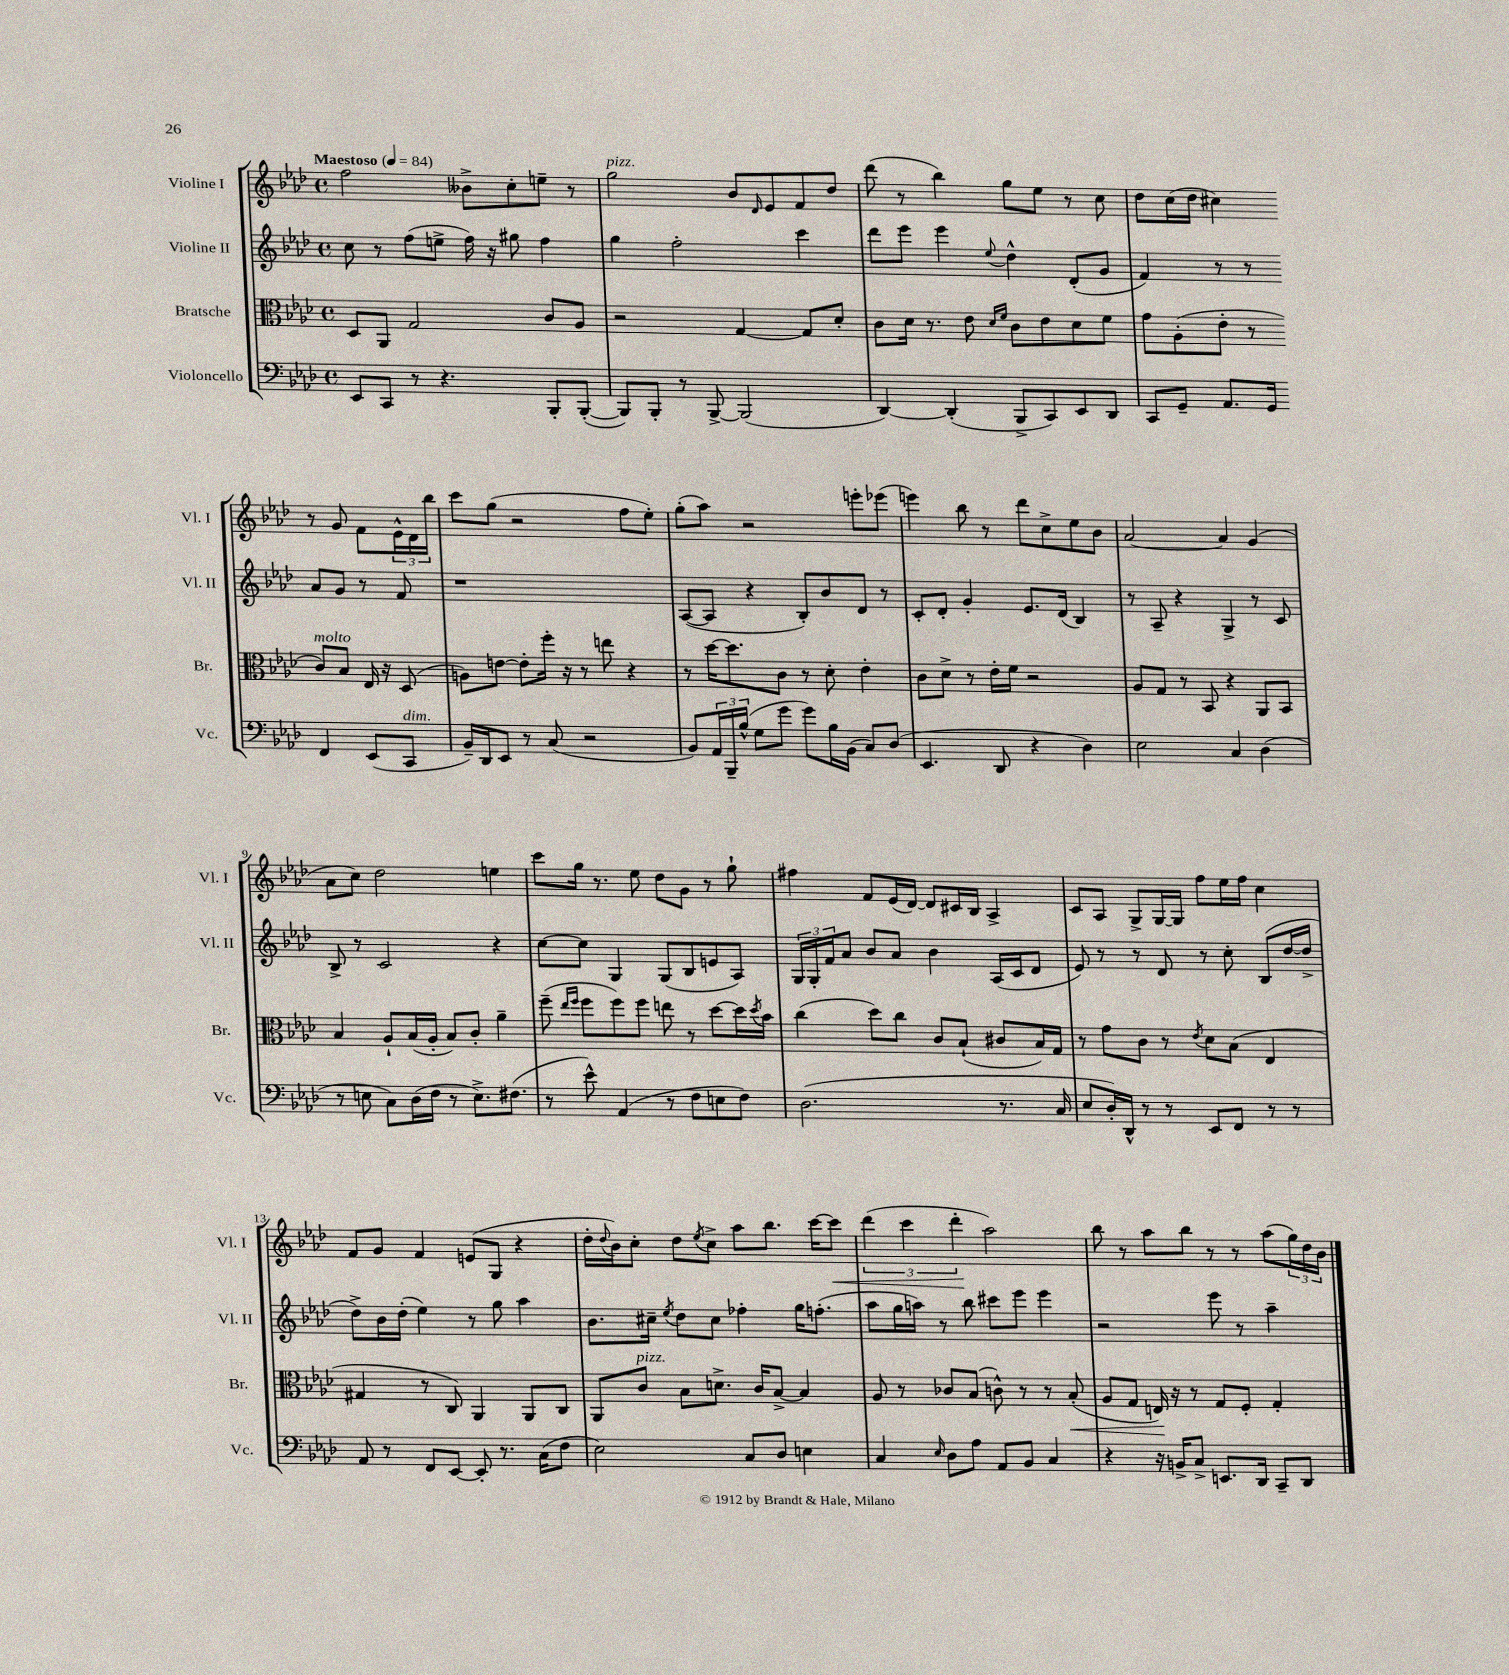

**kern	**kern	**kern	**kern
*staff4	*staff3	*staff2	*staff1
*clefF4	*clefC3	*clefG2	*clefG2
*k[b-e-a-d-]	*k[b-e-a-d-]	*k[b-e-a-d-]	*k[b-e-a-d-]
*M4/4	*M4/4	*M4/4	*M4/4
*met(c)	*met(c)	*met(c)	*met(c)
*MM84	*MM84	*MM84	*MM84
8EE-/L	8D-/L	8cc\	2ff\
8CC/J	8AA-/J	8r	.
8r	2G/	(8ff\L	.
4.r	.	8ee^\J	.
.	.	16ff\)	8b--^\L
.	.	16r	.
.	.	8gg#\	8cc'\
8BBB-'/L	8c/L	4ff\	8ee~\J
([8BBB-'/J	8A-/J	.	8r
=	=	=	=
8BBB-/]L)	2r	4gg\	2gg\
8BBB-'/J	.	.	.
8r	.	2ff'\	.
[8BBB-^/	.	.	.
(2BBB-/]	[4G/	.	8b-/L
.	.	.	16qqd-/
.	.	.	8e-/
.	8G/]L	4ccc\	8f/
.	8d-'/J	.	8dd-/J
=	=	=	=
[4DD-/)	8c\L	8ddd-\L	(8ddd-\
.	16d-\Jk	8eee-\J	8r
.	8.r	.	.
(4DD-'/]	.	4eee-\	4bb-\)
.	8e-\	.	.
.	16qqd-/LL	.	.
.	16qqf/JJ	8qqee-/	.
8BBB-^/L	8c\L	4dd-^^\	8gg\L
8CC/)	8e-\	.	8ee-\J
8EE-/	8d-\	(8d-'/L	8r
8DD-/J	8f\J	8g/J	8cc\
=	=	=	=
8CC/L	8g\L	4f/)	8dd-\L
8GG~/J	(8A-'\	.	(16cc\L
.	.	.	16dd-\JJ
8.AA-/L	8e-'\J	8r	4cc#\)
.	8r	8r	.
16GG/Jk	.	.	.
4FF/	8c/L)	8a-/L	8r
.	8B-/J	8g/J	8g/
(8EE-/L	16E-/	8r	8f\L
.	16r	.	.
8CC/J	(8D-/	8f/	24e-^^\L
.	.	.	24d-\
.	.	.	24bb-\JJ
=	=	=	=
16BB-~/LL)	8A\L)	1r	8ccc\L
16DD-/J	.	.	.
8EE-/J	[8e\J	.	(8gg\J
8r	8e'\]L	.	2r
(8C/	16ff'\Jk	.	.
.	16r	.	.
2r	8r	.	.
.	8ee\	.	.
.	4r	.	8ff\L
.	.	.	8ee-'\J)
=	=	=	=
8BB-/L)	8r	([8A-/L	(8gg'\L
24AA-/L	[16dd-\LK	8A-/]J	8aa-\J)
24BBB-~/	.	.	.
.	8.dd-\]	.	.
(24B-^^/JJ	.	.	.
8G\L	.	4r	2r
8g\J	8c\J	.	.
8g\L)	8r	8B-'/L)	.
16B-\L	8d-'\	8b-/	.
(16BB-\JJ	.	.	.
8C/L)	4e-'\	8d-/J	8eee'\L
(8D-/J	.	8r	(8eee-\J
=	=	=	=
4.EE-/	8c\L	8c'/L	4eee\)
.	8d-^\J	8d-'/J	.
.	8r	4g'/	8bb-\
8DD-/	16e-'\LL	.	8r
.	16f\JJ	.	.
4r	2r	8.e-/L	8ddd-\L
.	.	.	8cc^\
.	.	(16d-/Jk	.
4D-\)	.	4B-/)	8ee-\
.	.	.	8b-\J
=	=	=	=
2E-\	8A-/L	8r	[2a-/
.	8G/J	8A-~/	.
.	8r	4r	.
.	8BB-/	.	.
4C/	4r	4G^/	4a-/]
(4D-\	8AA-/L	8r	(4g/
.	8BB-/J	8c/	.
=	=	=	=
8r	4B-/	8B-^/	8a-\L
8E\	.	8r	8cc\J)
8C\L)	8A-`/L	2c/	2dd-\
(16D-\L	(16B-/L	.	.
16F\JJ	16A-'/JJ	.	.
8r	8B-/L)	.	.
8.E^\L)	8c'/J	.	.
.	4a-~\	4r	4ee\
(8.F#\J	.	.	.
=	=	=	=
8r	(8ff~\	[8cc\L	8ccc\L
.	16qqee-/LL	.	.
.	16qqff/JJ	.	.
8e-^^\)	8ff\L	8cc\]J	16gg\Jk
.	.	.	8.r
(4AA-/	8ff\)	4G/	.
.	8ff\J	.	8ee-\
8r	8ee\	(8G/L	8dd-\L
8F\L	8r	8B-/	8g\J
8E\	[8dd-\L	8e/	8r
8F\J)	16dd-\]L	8A-/J)	8gg`\
.	8qdd-/	.	.
.	16b-\JJ	.	.
=	=	=	=
(2.D-\	(4cc\	24G/LL	4ff#\
.	.	24G'/	.
.	.	24f/J	.
.	.	8a-/J	.
.	8dd-\L)	8b-/L	8f/L
.	8cc\J	8a-/J	(16e-/L
.	.	.	[16d-/JJ)
.	8c/L	4b-\	8d-/]L
.	(8B-`/J	.	16c#/L
.	.	.	16B-/JJ
8.r	8c#/L	(16A-/LL	4A-^/
.	.	16c/J	.
.	16B-/L)	8d-/J	.
16C/	16G/JJ	.	.
=	=	=	=
8E-/L	8r	8e-/)	8c/L
16D-'/L)	8g\L	8r	8A-/J
16DD-^^/JJ	.	.	.
8r	8c\J	8r	8G^/L
8r	8r	8d-/	[16G/L
.	.	.	16G/]JJ
.	8qe-/	.	.
8EE-/L	8d-\L	8r	8ff\L
8FF/J	(8B-\J	8cc'\	16ee-\L
.	.	.	16ff\JJ
8r	4E-/	(8B-/L	4cc\
8r	.	[16dd-/L	.
.	.	16dd-^/]JJ	.
=	=	=	=
8AA-/	4G#/	8dd-^\L)	8f/L
8r	.	16b-\L	8g/J
.	.	(16dd-'\JJ	.
8FF/L	8r	4ee-\)	4f/
[8EE-/J	8C/)	.	.
8EE-'/]	4AA-/	8r	(8e/L
8.r	.	8gg\	8G/J
.	8AA-/L	4aa-\	4r
(16C\LK	.	.	.
8F\J	8C/J	.	.
=	=	=	=
2E-\)	8AA-/L	8.b-\L	16dd-'\LL
.	.	.	8qqdd-/
.	.	.	16b-\J)
.	8c/J	.	8cc'\J
.	.	16cc#~\Jk	.
.	.	8qee-/	.
.	8B-\L	8dd-\L	8dd-\L
.	.	.	8qee-/
.	8.d^\J	8cc#\J	8cc^\J
8C/L	.	4ff-'\	8aa-\L
.	16c/LK	.	.
8D-/J	[8B-^/J	.	8.bb-\J
4E\	4B-/]	16gg\LK	.
.	.	(8.ff'\J	[16ccc\LK
.	.	.	8ccc\]J
=	=	=	=
4C/	8A-/	8aa-\L	(6ddd-\
.	8r	16gg\L	.
.	.	.	6ccc\
.	.	16aa\JJ)	.
16qqE-/	.	.	.
8D-\L	8c-/L	8r	.
.	.	.	6ddd-'\
8A-\J	(8B-/J	8bb-\	.
8AA-/L	8c^^\)	8ccc#\L	2aa-\)
8BB-/J	8r	8eee-\J	.
4C/	8r	4eee-\	.
.	(8B-'/	.	.
=	=	=	=
4r	8A-/L	2r	8bb-\
.	8G/J	.	8r
16r	16E/)	.	8aa-\L
16BB^/LK	16r	.	.
8C^/J	8r	.	8bb-\J
8.EE/L	8G/L	8eee-\	8r
.	8F'/J	8r	8r
16DD-/Jk	.	.	.
8CC~/L	4G'/	4aa-~\	(8aa-\L
8DD-/J	.	.	24gg\L)
.	.	.	24dd-\
.	.	.	24b-\JJ
==	==	==	==
*-	*-	*-	*-
